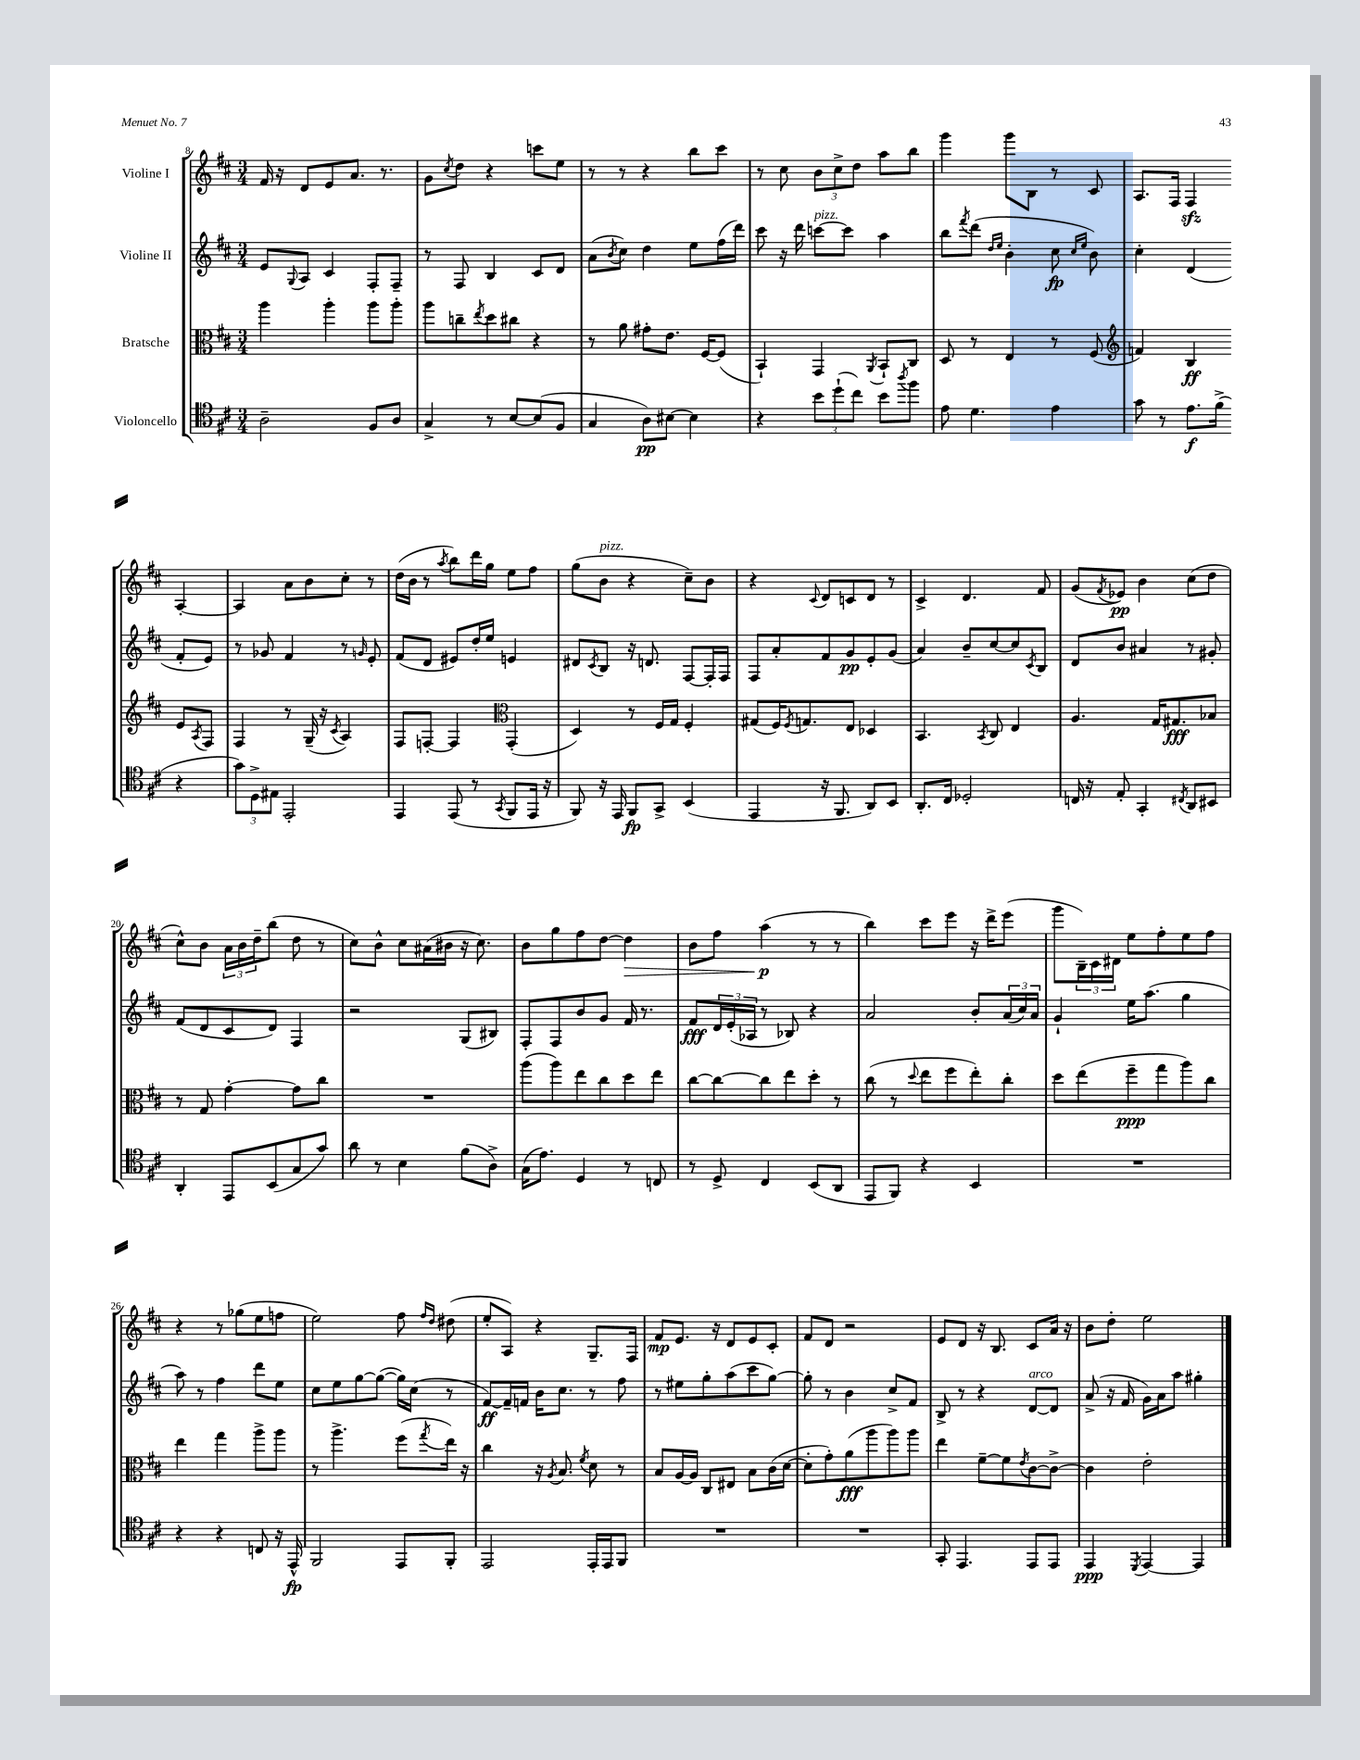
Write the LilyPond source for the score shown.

<<
\new StaffGroup <<
\new Staff = "s0" \with { instrumentName = "Violine I" } {
    \clef treble \key d \major \numericTimeSignature \time 3/4
    fis'16 r16 d'8 e'8 a'8. r8. |
    g'8 \acciaccatura { cis''8 } d''8 r4 c'''8 e''8 |
    r8 r8 r4 b''8 cis'''8 |
    r8 cis''8 \tuplet 3/2 { b'8 cis''8-> d''8 } a''8 b''8 |
    g'''4 g'''8 b8 r8 cis'8 |
    a8. fis16 fis4\sfz a4~-. |
    a4 a'8 b'8 cis''8-. r8 |
    d''16( b'16 r8 \acciaccatura { a''8 } b''8) d'''16 g''16 e''8 fis''8 |
    g''8( b'8^\markup { \italic "pizz." } r4 cis''8--) b'8 |
    r4 \appoggiatura { cis'8 } d'8 c'8 d'8 r8 |
    cis'4-> d'4. fis'8 |
    g'8( \acciaccatura { fis'8 } ees'8\pp) b'4 cis''8( d''8 |
    cis''8-^) b'8 \tuplet 3/2 { a'16 b'16 d''16-- } b''8( d''8 r8 |
    cis''8) b'8-^ cis''8 ais'16( bis'16 r16 cis''8.) |
    b'8 g''8 fis''8 d''8~ d''4\> |
    b'8 fis''8 a''4\p\!( r8 r8 |
    b''4) cis'''8 e'''8 r16 d'''16-> e'''8( |
    g'''8 \tuplet 3/2 { b16--) cis'16 dis'16 } e''8 fis''8-. e''8 fis''8 |
    r4 r8 ges''8( e''8 f''8 |
    e''2) fis''8 \grace { fis''16 d''16 } dis''8( |
    e''8-. a8) r4 g8.-- fis16 |
    fis'8\mp e'8. r16 d'8 e'8 cis'8-. |
    fis'8 d'8 r2 |
    e'8 d'8 r16 b8. cis'8 a'16 r16 |
    b'8 d''8-. e''2 \bar "|." |
}
\new Staff = "s1" \with { instrumentName = "Violine II" } {
    \clef treble \key d \major \numericTimeSignature \time 3/4
    e'8 \appoggiatura { g8 } a8 cis'4 fis8-. fis8-- |
    r8 fis8 b4 cis'8 d'8 |
    a'8( \acciaccatura { b'8 } cis''8) d''4 e''8 fis''16( d'''16) |
    cis'''8 r16 d'''16 c'''8~^\markup { \italic "pizz." } c'''8 a''4 |
    b''8 \acciaccatura { fis'''8 } d'''8( \grace { d''16 e''16 } b'4-. cis''8\fp \grace { cis''16 e''16 } b'8) |
    cis''4-. d'4( fis'8-. e'8) |
    r8 ges'8 fis'4 r8 \grace { g'16 } e'8-. |
    fis'8( d'8 eis'8) d''16-. e''16 e'4 |
    dis'8 \acciaccatura { cis'8 } b8 r16 d'8. fis8~ fis16-. fis16 |
    fis8 a'8-. fis'8 g'8\pp e'8-. g'8( |
    a'4) b'8-- cis''8~ cis''8 \acciaccatura { cis'8 } b8 |
    d'8 b'8 ais'4 r8 gis'8-. |
    fis'8( d'8 cis'8 d'8) fis4 |
    r2 g8( bis8) |
    fis8-. fis8 b'8 g'8 fis'16 r8. |
    fis'8\fff \tuplet 3/2 { d'16 e'16-.( aes16 } r8 bes8) r4 |
    a'2 b'8-. \tuplet 3/2 { a'16( cis''16) a'16 } |
    g'4-! e''16 a''8.( g''4 |
    a''8) r8 fis''4 d'''8 e''8 |
    cis''8 e''8 g''8~ g''8~( g''16) cis''16( r8 |
    fis'8~\ff) fis'16-- f'16 b'16 cis''8. r8 fis''8 |
    r8 eis''8 g''8-. a''8( cis'''8 g''8~) |
    g''8-. r8 b'4 cis''8-> fis'8 |
    b8-> r8 r4 d'8~^\markup { \italic "arco" } d'8 |
    a'8->( r16 fis'16 g'16) a'16 a''8 gis''4-. \bar "|." |
}
\new Staff = "s2" \with { instrumentName = "Bratsche" } {
    \clef alto \key d \major \numericTimeSignature \time 3/4
    a''4 a''4-. a''8 a''8-. |
    a''8 c''8-- \acciaccatura { e''8 } d''8 cis''8 r4 |
    r8 a'8 gis'8-. e'8. fis16~ fis8( |
    b,4-!) g,4 \acciaccatura { a,8 } b,8-! cis8 |
    d8 r8 e4 r8 fis8( |
    \clef treble f'4) b4\ff e'8 \acciaccatura { a8 } fis8 |
    fis4 r8 g16--( r16 \acciaccatura { cis'8 } a4) |
    fis8 f8~-. f4 \clef alto g,4-.( |
    d4) r8 fis16 g16 fis4-. |
    gis8( fis16) \acciaccatura { fis8 } g8. e8 des4 |
    b,4. \acciaccatura { b,8 } cis8 e4 |
    a4. g16 gis8.\fff bes8 |
    r8 g8 g'4~-. g'8 cis''8 |
    R2. |
    a''8( a''8) e''8 cis''8 d''8 e''8 |
    cis''8~ cis''8~ cis''8 e''8 d''8-. r8 |
    cis''8( r8 \appoggiatura { d''8 } e''8 fis''8 e''8-.) cis''8-. |
    d''8 e''8( fis''8--\ppp g''8 a''8) cis''8 |
    e''4 g''4 a''8-> a''8 |
    r8 a''4.-> fis''8( \acciaccatura { g''8 } e''16) r16 |
    cis''4 r16 \acciaccatura { a8 } b8. \acciaccatura { fis'8 } d'8 r8 |
    b8 a16~ a16 cis8 eis8 b8 cis'16( d'16~ |
    d'8-. g'8-.) a'8\fff( a''8 a''8) a''8 |
    e''4 fis'8~-- fis'8 \acciaccatura { e'8 } cis'8~ cis'8~-> |
    cis'4 e'2-. \bar "|." |
}
\new Staff = "s3" \with { instrumentName = "Violoncello" } {
    \clef tenor \key d \major \numericTimeSignature \time 3/4
    a2-- fis8 a8 |
    g4-> r8 b8~ b8( fis8 |
    g4 a8\pp) bis8~ bis4 |
    r4 \tuplet 3/2 { b'8 d''8-!( cis''8) } b'8 \acciaccatura { a''8 } fis''8 |
    e'8 d'4. e'4 |
    g'8 r8 e'8.\f fis'16->( r4 |
    \tuplet 3/2 { g'8) d8-> eis8 } e,2-. |
    e,4 e,8( r8 \acciaccatura { g,8 } fis,8 e,16 r16 |
    fis,8) r16 e,16 fis,8\fp g,8-> b,4( |
    e,4 r16 fis,8. a,8) b,8 |
    a,8.-. cis16 des2-. |
    c16 r16 e8-. g,4-. \acciaccatura { cis8 } a,8 bis,8 |
    a,4-. e,8 b,8( g8 g'8) |
    a'8 r8 b4 fis'8( a8->) |
    g16( e'8.) d4 r8 c8 |
    r8 d8-> cis4 b,8( a,8 |
    e,8 fis,8) r4 b,4 |
    R2. |
    r4 r4 c8 r16 e,16-^\fp |
    fis,2 e,8 fis,8-. |
    e,2 e,16-. e,16 fis,8 |
    R2. |
    R2. |
    g,8-. e,4. e,8 e,8 |
    e,4\ppp \acciaccatura { d,8 } e,4~ e,4 \bar "|." |
}
>>
>>
\layout { \context { \Score currentBarNumber = #8 } }
